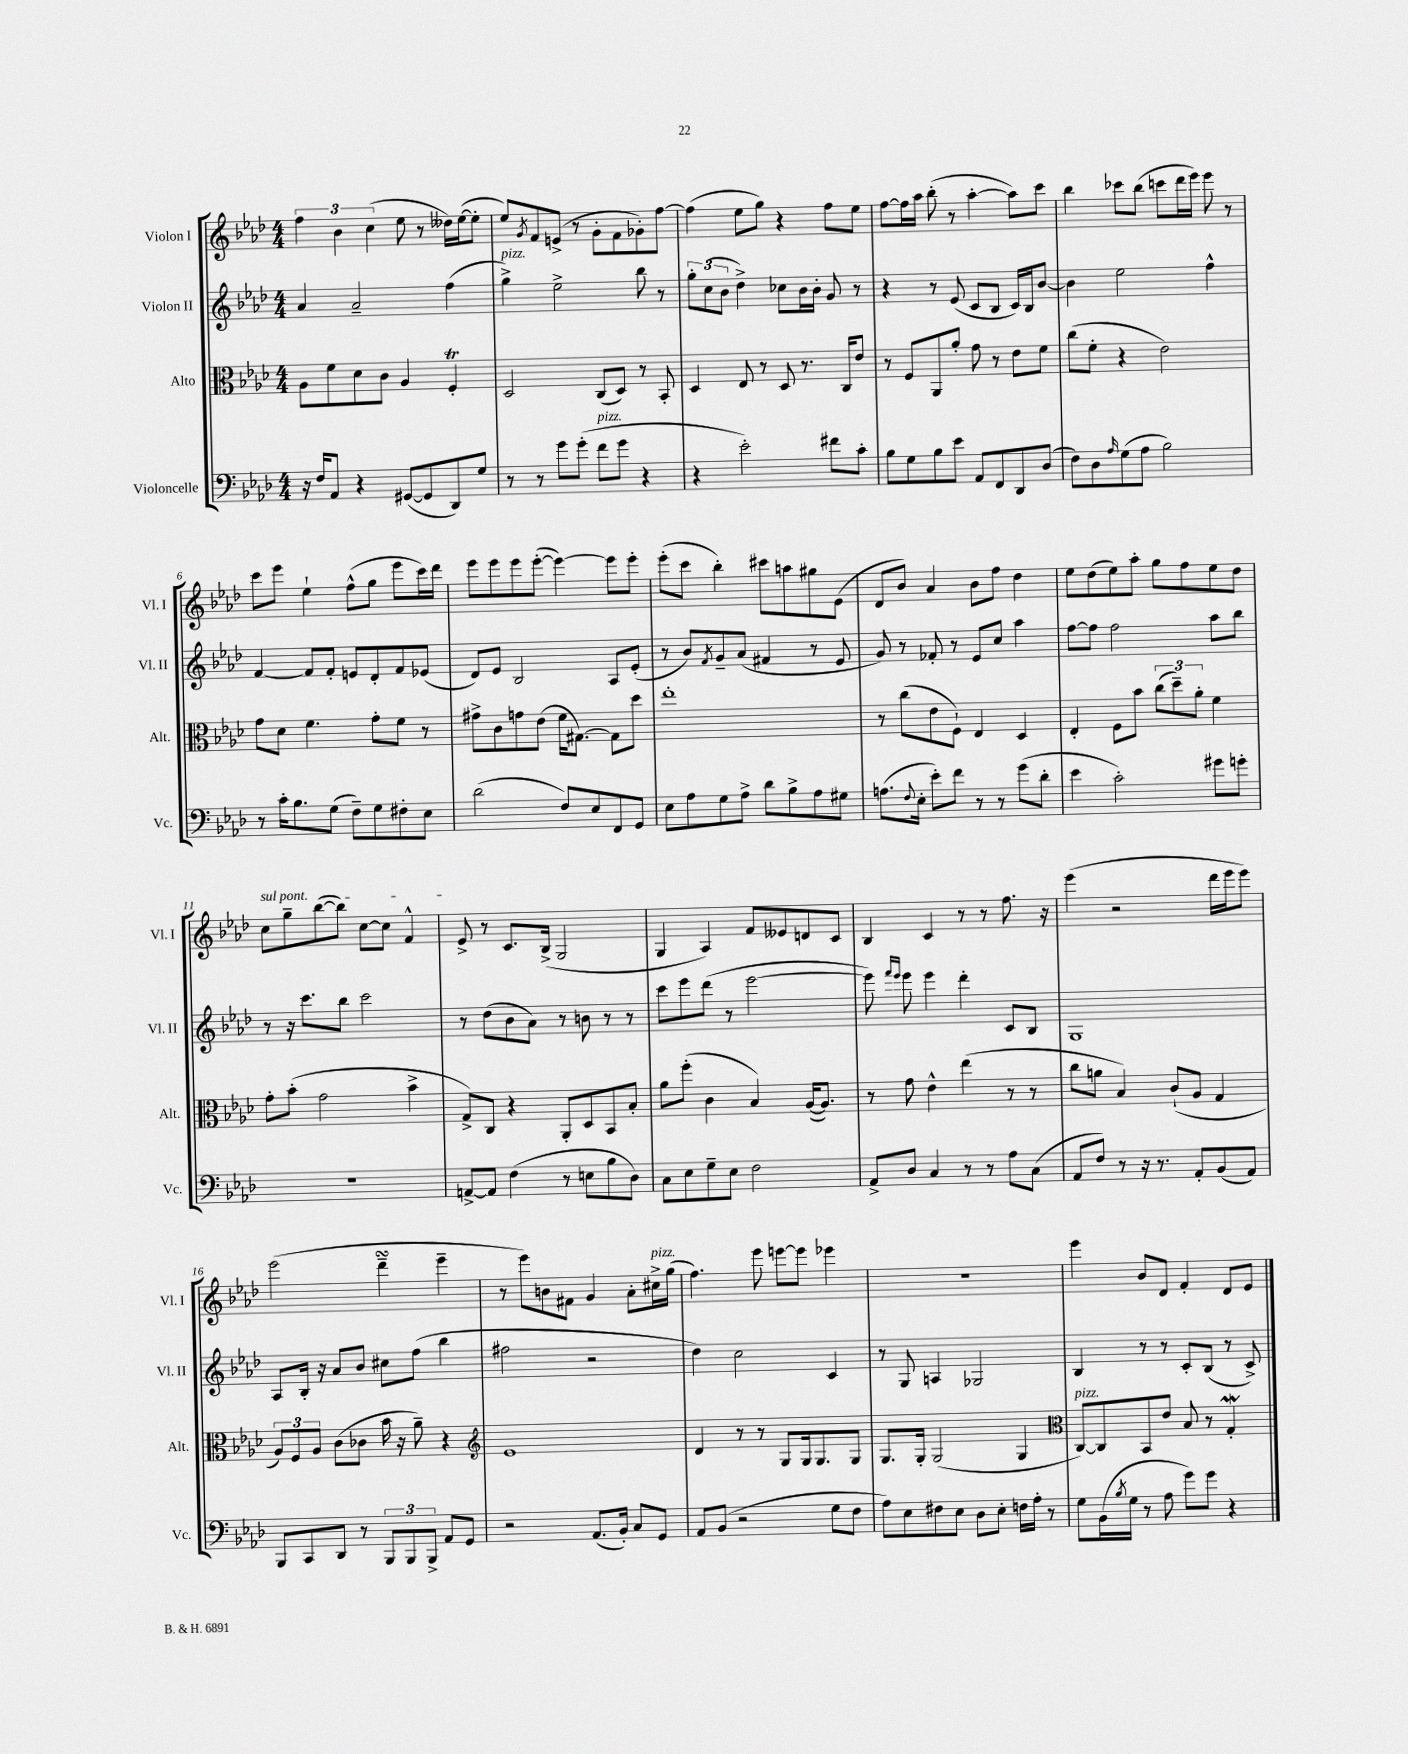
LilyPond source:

<<
\new StaffGroup <<
\new Staff = "s0" \with { instrumentName = "Violon I" shortInstrumentName = "Vl. I" } {
    \clef treble \key aes \major \numericTimeSignature \time 4/4
    \tuplet 3/2 { f''4 bes'4 c''4( } ees''8 r8 deses''16) ees''16~( ees''8-. |
    ees''8) \acciaccatura { g'8 } f'8 e'8->( r8 g'8-. f'8 ges'8-.) f''8~ |
    f''4( ees''8 g''8) r4 f''8 ees''8 |
    f''8~ f''16 aes''16 bes''8-.( r8 aes''4~-. aes''8) c'''8 |
    bes''4 ces'''8 bes''8( c'''8 des'''16 ees'''16) ees'''8 r8 |
    c'''8 ees'''8 ees''4-! f''8-^( g''8 ees'''8 c'''16) des'''16 |
    ees'''8 ees'''8 ees'''8 ees'''8~-.( ees'''4~) ees'''8 ees'''8-. |
    ees'''8-.( c'''8 bes''4-.) cis'''8 a''8 gis''8 ees'8( |
    des'8 bes'8) aes'4 bes'8 f''8 des''4 |
    ees''8 des''8( ees''8) aes''8-. g''8 f''8 ees''8 des''8 |
    \once \override TextSpanner.bound-details.left.text = \markup { \italic "sul pont." } c''8\startTextSpan g''8-- bes''8~( bes''8) c''8~ c''8 f'4-^ |
    ees'8->\stopTextSpan r8 c'8. bes16->( g2 |
    g4 aes4) f'8 eeses'8 d'8 c'8 |
    bes4 c'4 r8 r8 f''8. r16 |
    ees'''4( r2 des'''16 ees'''16 ees'''8) |
    ees'''2( des'''4--\turn ees'''4-- |
    r8 ees'''8) b'8 fis'8 g'4 aes'8-. cis''16->^\markup { \italic "pizz." } g''16( |
    f''4.) ees'''8 e'''8~ e'''8 ees'''4 |
    R1 |
    ees'''4 bes'8 des'8 f'4-. des'8 ees'8 \bar "|." |
}
\new Staff = "s1" \with { instrumentName = "Violon II" shortInstrumentName = "Vl. II" } {
    \clef treble \key aes \major \numericTimeSignature \time 4/4
    aes'4 aes'2-- f''4( |
    g''4->^\markup { \italic "pizz." }) ees''2-> bes''8 r8 |
    \tuplet 3/2 { g''8-. c''8( bes'8 } des''4->) ces''8 bes'16 bes'16-. g'8 r8 |
    r4 r8 ees'8( c'8 bes8 c'16) bes16 bes'8~ |
    bes'4 ees''2 f''4-^ |
    f'4~ f'8 f'8-. e'8 des'8-. f'8 ees'8( |
    des'8) ees'8 bes2 aes8 ees'8-.( |
    r8 bes'8) \acciaccatura { f'8 } g'8-- aes'8( fis'4 r8 ees'8 |
    g'8) r8 fes'8-. r8 ees'8 c''8 aes''4 |
    f''8~ f''8 f''2 aes''8 bes''8 |
    r8 r16 c'''8. bes''8 c'''2 |
    r8 des''8( bes'8 aes'8) r8 b'8 r8 r8 |
    c'''8 ees'''8 des'''8( r8 ees'''2~ |
    ees'''8) \grace { f'''16 ees'''16 } ees'''8 ees'''4 des'''4-. c'8 bes8 |
    g1 |
    aes8 bes16-. r16 aes'8 bes'8 cis''8 f''8( bes''4 |
    fis''2 r2 |
    des''4) c''2 c'4 |
    r8 g8 a4 ges2 |
    bes4 r8 r8 c'8-. bes8( r8 c'8->) \bar "|." |
}
\new Staff = "s2" \with { instrumentName = "Alto" shortInstrumentName = "Alt." } {
    \clef alto \key aes \major \numericTimeSignature \time 4/4
    aes8 f'8 des'8 c'8 aes4 f4-.\trill |
    des2 c8( des8) r8 bes,8-. |
    des4 ees8 r8 des8 r8. c16 ees'8 |
    r8 f8 aes,8 aes'8-. g'8 r8 ees'8 f'8 |
    c''8( f'8-. r4 ees'2) |
    g'8 des'8 f'4. g'8-. f'8 r8 |
    gis'8-> c'8 g'8 ees'8( f'16 gis8.~) gis8 des''8 |
    ees''1-. |
    r8 c''8( ees'8 f8-!) ees4 des4 |
    ees4-. f8 bes'8 \tuplet 3/2 { c''8( des''8--) aes'8-. } f'4 |
    g'8-. bes'8-.( g'2 bes'4-> |
    g8->) c8 r4 aes,8-. des8 bes,8 bes8-. |
    aes'8 f''8-.( c'4 bes4) aes16~( aes8.) |
    r8 g'8 ees'4-^ ees''4( r8 r8 |
    c''8 a'8 bes4) c'8-!( aes8 g4 |
    \tuplet 3/2 { aes8) f8 aes8 } c'8( ces'8 bes'16 r16 aes'8--) r4 |
    \clef treble ees'1 |
    des'4 r8 r8 g8 g16 g8. g8 |
    g8. g16-. g2( g4 |
    \clef alto c8~^\markup { \italic "pizz." }) c8 bes,8 ees'8 bes8 r8 g4-.\mordent \bar "|." |
}
\new Staff = "s3" \with { instrumentName = "Violoncelle" shortInstrumentName = "Vc." } {
    \clef bass \key aes \major \numericTimeSignature \time 4/4
    r16 f16 aes,8 r4 gis,8~( gis,8 des,8) g8 |
    r8 r8 g'8 g'8-.( f'8^\markup { \italic "pizz." } g'8 r4 |
    r4 ees'2-.) fis'8 c'8-. |
    bes8 g8 bes8 ees'8 aes,8 f,8 des,8 des8( |
    f8) des8 \grace { aes16 } g8( aes8 bes2) |
    r8 c'16-. bes8. g8( f8--) g8 fis8-. ees8 |
    des'2( f8) ees8 f,8 g,8 |
    ees8 aes8 g8 aes8-> des'8 bes8-> aes8 gis8 |
    a8.( \appoggiatura { f8 } ees16-. ees'8-.) f'8 r8 r8 g'8( des'8-. |
    ees'4 c'2-.) gis'8 g'8-. |
    R1 |
    a,8~-> a,8 f4( r8 e8 bes8 des8) |
    c8 ees8 g8-- ees8 f2 |
    aes,8-> des8 c4 r8 r8 aes8 c8( |
    aes,8 f8) r8 r16 r8. aes,8-. bes,8( aes,8) |
    bes,,8 c,8 des,8 r8 \tuplet 3/2 { bes,,8 bes,,8 bes,,8-> } aes,8 g,8 |
    r2 aes,8.( bes,16-.) c8 g,8 |
    aes,8 bes,8( r2 g8 f8 |
    aes8) ees8 fis8 ees8 des8 ees8-. f16 aes16-. r8 |
    g8 bes,16( \acciaccatura { bes8 } g16 r8 aes8 g'8) g'8 r4 \bar "|." |
}
>>
>>
